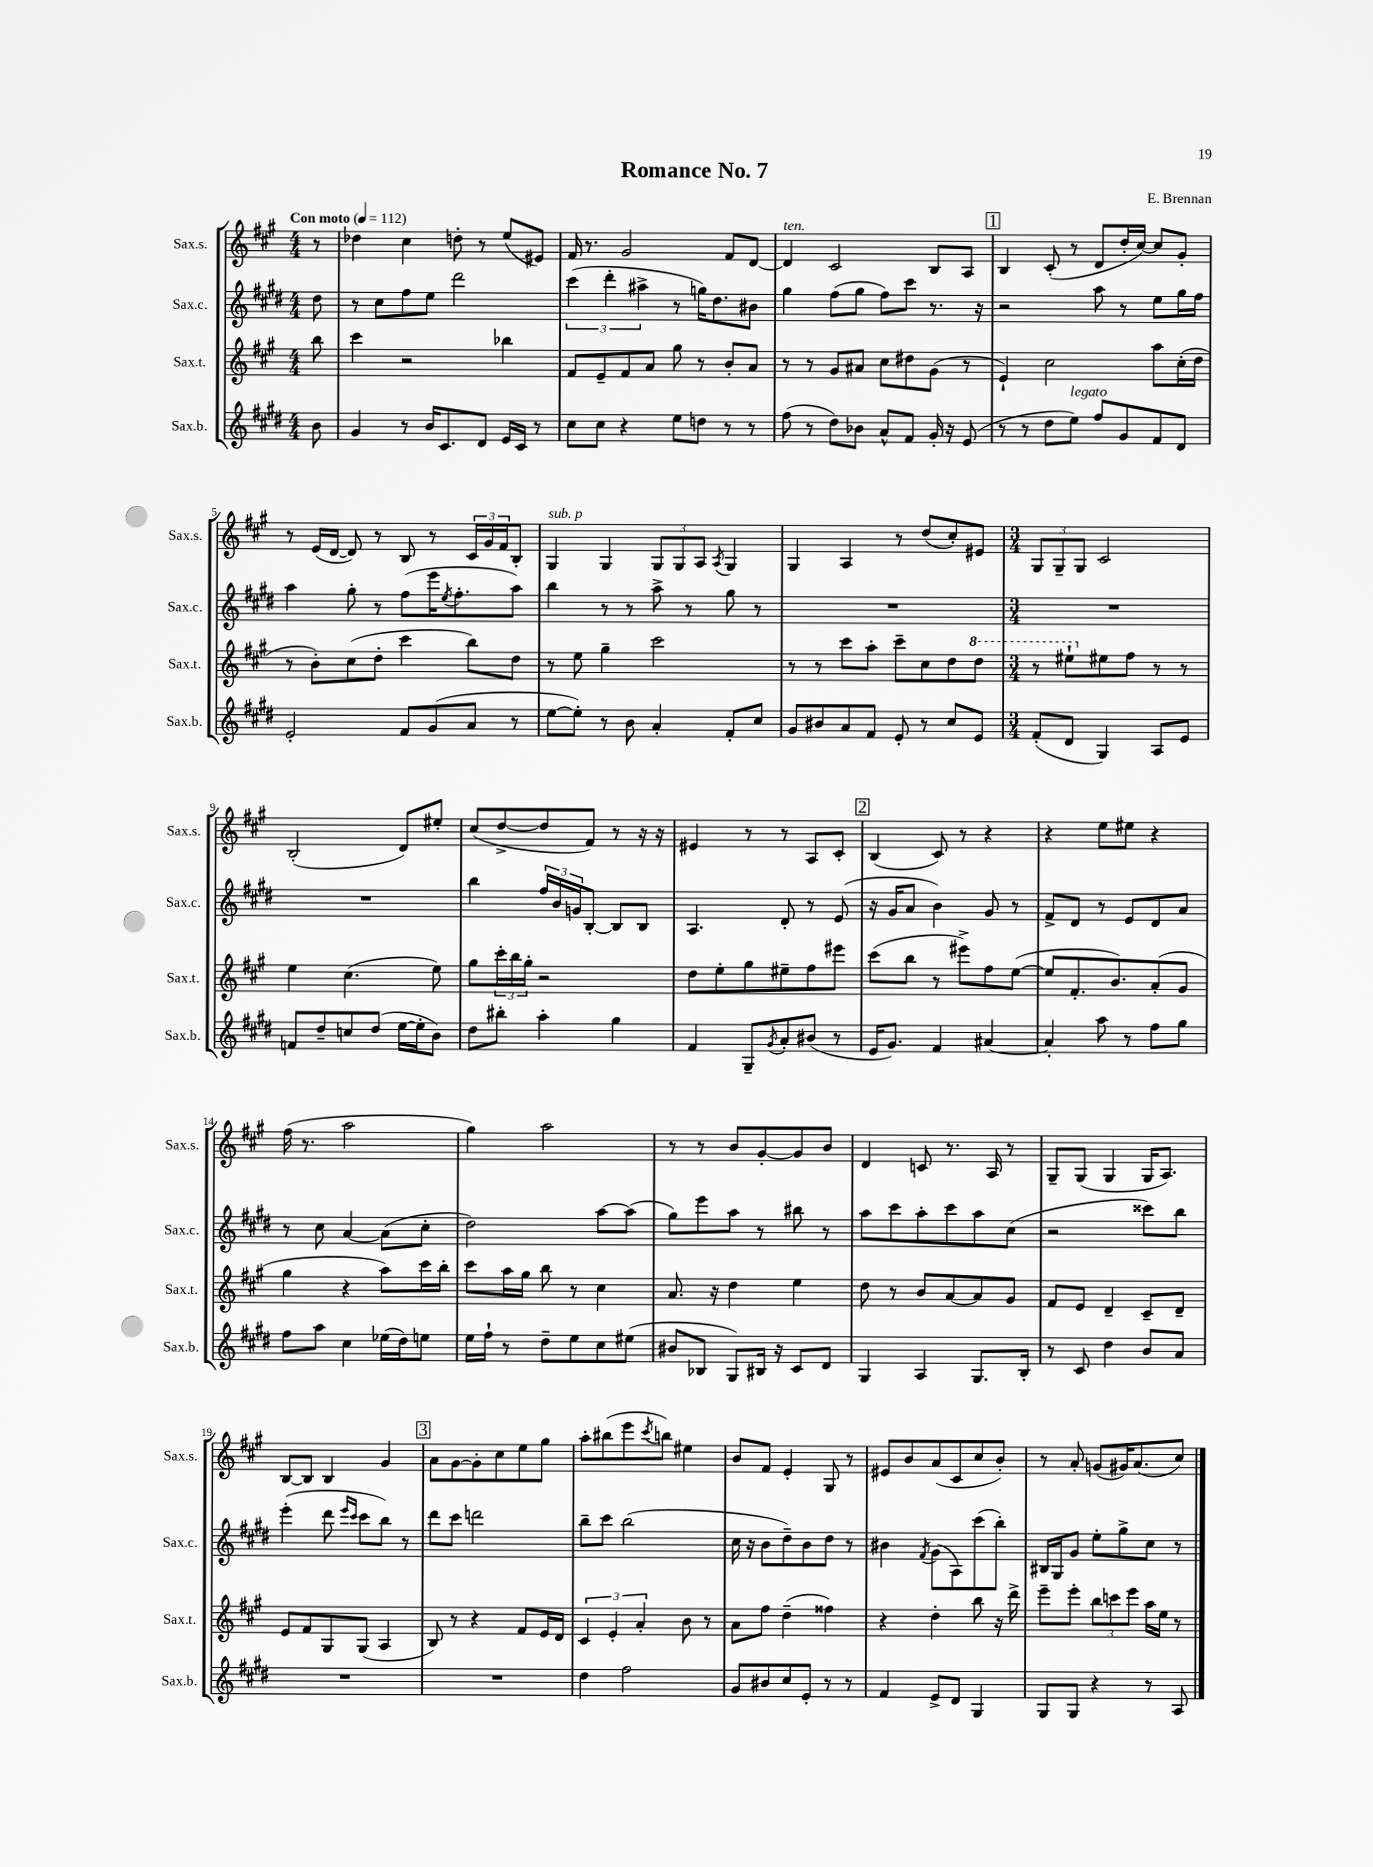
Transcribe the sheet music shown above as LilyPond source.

\header { title = "Romance No. 7" composer = "E. Brennan" }
<<
\new StaffGroup <<
\new Staff = "s0" \with { instrumentName = "Sax.s." shortInstrumentName = "Sax.s." } {
    \clef treble \key a \major \numericTimeSignature \time 4/4 \partial 8 \tempo "Con moto" 4 = 112
    r8 |
    des''4 cis''4 d''8-. r8 e''8( eis'8) |
    fis'16 r8. gis'2 fis'8 d'8~ |
    d'4^\markup { \italic "ten." } cis'2 b8 a8 |
    \mark \markup { \box "1" } b4 cis'8-.( r8 d'8 d''16-. cis''16~) cis''8 gis'8-. |
    r8 e'16( d'16~ d'8) r8 b8 r8 \tuplet 3/2 { cis'16 gis'16 fis'16 } b8-. |
    gis4^\markup { \italic "sub. p" } gis4 \tuplet 3/2 { gis8 gis8 a8 } \acciaccatura { a8 } gis4 |
    gis4 a4 r8 d''8( cis''8-.) eis'8 |
    \numericTimeSignature \time 3/4 \tuplet 3/2 { gis8 gis8-- gis8 } cis'2 |
    b2-.( d'8) eis''8-. |
    cis''8( d''8~-> d''8 fis'8) r8 r16 r16 |
    eis'4 r8 r8 a8 cis'8-. |
    \mark \markup { \box "2" } b4( cis'8) r8 r4 |
    r4 e''8 eis''8 r4 |
    fis''16( r8. a''2 |
    gis''4) a''2 |
    r8 r8 b'8 gis'8~-. gis'8 b'8 |
    d'4 c'8 r8. a16 r8 |
    gis8-- gis8( gis4 gis16 a8.) |
    b8~ b8 b4 gis'4 |
    \mark \markup { \box "3" } a'8 gis'8~ gis'8-. cis''8 e''8 gis''8 |
    a''8-. bis''8( e'''8 \acciaccatura { cis'''8 } b''8) eis''4 |
    b'8 fis'8 e'4-. gis8 r8 |
    eis'8 b'8 a'8( cis'8 cis''8 b'8-.) |
    r8 a'8-. g'8( gis'16) a'8.( cis''8) \bar "|." |
}
\new Staff = "s1" \with { instrumentName = "Sax.c." shortInstrumentName = "Sax.c." } {
    \clef treble \key e \major \numericTimeSignature \time 4/4 \partial 8
    dis''8 |
    r8 cis''8 fis''8 e''8 dis'''2 |
    \tuplet 3/2 { cis'''4( dis'''4-. ais''4-> } r8 g''16) dis''8. bis'8 |
    gis''4 fis''8( gis''8 fis''8) cis'''8 r8. r16 |
    \mark \markup { \box "1" } r2 a''8 r8 e''8 gis''16 fis''16 |
    a''4 gis''8-. r8 fis''8( e'''16 \acciaccatura { e''8 } fis''8.-. a''8) |
    b''4 r8 r8 a''8-> r8 gis''8 r8 |
    R1 |
    \numericTimeSignature \time 3/4 R2. |
    R2. |
    b''4 \tuplet 3/2 { fis''16 b'16 g'16 } b8~-. b8 b8 |
    a4. dis'8-. r8 e'8( |
    \mark \markup { \box "2" } r16 gis'16 a'8 b'4) gis'8 r8 |
    fis'8-> dis'8 r8 e'8 dis'8 a'8 |
    r8 cis''8 a'4~ a'8( cis''8-. |
    dis''2) a''8~ a''8( |
    gis''8) e'''8 a''8 r8 bis''8 r8 |
    a''8 cis'''8 a''8-. cis'''8 a''8 cis''8( |
    r2 cisis'''8) b''8 |
    e'''4-.( dis'''8 \grace { e'''16 cis'''16 } cis'''8 b''8) r8 |
    \mark \markup { \box "3" } dis'''8 cis'''8 d'''2 |
    b''8-- cis'''8 b''2( |
    cis''16 r16 b'8 dis''8--) b'8 dis''8 r8 |
    bis'4 \acciaccatura { fis'8 } gis'8( a8) cis'''8( b''8-.) |
    bis16 gis16 gis'8 e''8-. gis''8-> cis''8 r8 \bar "|." |
}
\new Staff = "s2" \with { instrumentName = "Sax.t." shortInstrumentName = "Sax.t." } {
    \clef treble \key a \major \numericTimeSignature \time 4/4 \partial 8
    b''8 |
    cis'''4 r2 bes''4 |
    fis'8 e'8-- fis'8 a'8 gis''8 r8 b'8-. a'8 |
    r8 r8 gis'8 ais'8 cis''8 dis''8 gis'8( r8 |
    \mark \markup { \box "1" } e'4-!) cis''2 a''8 cis''16-.( d''16 |
    r8 b'8-.) cis''8( d''8-. cis'''4 b''8) d''8 |
    r8 e''8 gis''4-- cis'''2 |
    r8 r8 cis'''8 a''8-. cis'''8-- cis''8 d''8 \ottava #1 d'''8 |
    \numericTimeSignature \time 3/4 r8 eis'''8-! \ottava #0 eis''8 fis''8 r8 r8 |
    e''4 cis''4.( e''8) |
    gis''8 \tuplet 3/2 { cis'''16-. b''16 gis''16-. } r2 |
    d''8 e''8-. gis''8 eis''8-- fis''8 eis'''8 |
    \mark \markup { \box "2" } cis'''8( b''8 r8 eis'''8->) fis''8 e''8~( |
    e''8 fis'8.-. b'8.) a'8-.( gis'8 |
    gis''4 r4 a''8) cis'''16 b''16-. |
    cis'''8 a''16 gis''16 b''8 r8 cis''4 |
    a'8. r16 d''4 e''4 |
    d''8 r8 b'8 a'8~ a'8 gis'8 |
    fis'8 e'8 d'4-- cis'8-- d'8-- |
    e'8 fis'8 gis8 gis8( a4 |
    \mark \markup { \box "3" } b8) r8 r4 fis'8 e'16 d'16 |
    \tuplet 3/2 { cis'4 e'4-. a'4-. } b'8 r8 |
    a'8 fis''8 d''4--( fisis''4) |
    r4 d''4-. b''8 r16 d'''16-> |
    e'''8-- e'''8-. \tuplet 3/2 { b''8 c'''8 e'''8 } a''16 e''16 r8 \bar "|." |
}
\new Staff = "s3" \with { instrumentName = "Sax.b." shortInstrumentName = "Sax.b." } {
    \clef treble \key e \major \numericTimeSignature \time 4/4 \partial 8
    b'8 |
    gis'4 r8 b'16 cis'8. dis'8 e'16 cis'16 r8 |
    cis''8 cis''8 r4 e''8 d''8 r8 r8 |
    fis''8( r8 dis''8) bes'8 a'8-^ fis'8 gis'16-. r16 e'8( |
    \mark \markup { \box "1" } r8 r8 dis''8 e''8^\markup { \italic "legato" }) fis''8 gis'8 fis'8 dis'8 |
    e'2-. fis'8 gis'8( a'8 r8 |
    e''8~ e''8-.) r8 b'8 a'4-. fis'8-. cis''8 |
    gis'8 bis'8 a'8 fis'8 e'8-. r8 cis''8 e'8 |
    \numericTimeSignature \time 3/4 fis'8-.( dis'8 gis4) a8 e'8 |
    f'8 dis''8-- c''8 dis''8( e''16~ e''16-. b'8) |
    dis''8 bis''8-. a''4-. gis''4 |
    fis'4 gis8-- \acciaccatura { gis'8 } a'8-. bis'8( r8 |
    \mark \markup { \box "2" } e'16 gis'8.) fis'4 ais'4~ |
    ais'4-. a''8 r8 fis''8 gis''8 |
    fis''8 a''8 cis''4 ees''16( dis''16) e''8 |
    e''16 fis''16-! r8 dis''8-- e''8 cis''8 eis''8( |
    bis'8 bes8 gis8) bis16 r16 cis'8 dis'8 |
    gis4 a4 gis8. b16-. |
    r8 cis'8 dis''4 b'8 a'8 |
    R2. |
    \mark \markup { \box "3" } R2. |
    dis''4 fis''2 |
    gis'8 bis'8 cis''8 e'8-. r8 r8 |
    fis'4 e'8-> dis'8 gis4 |
    gis8 gis8 r4 r8 a8 \bar "|." |
}
>>
>>
